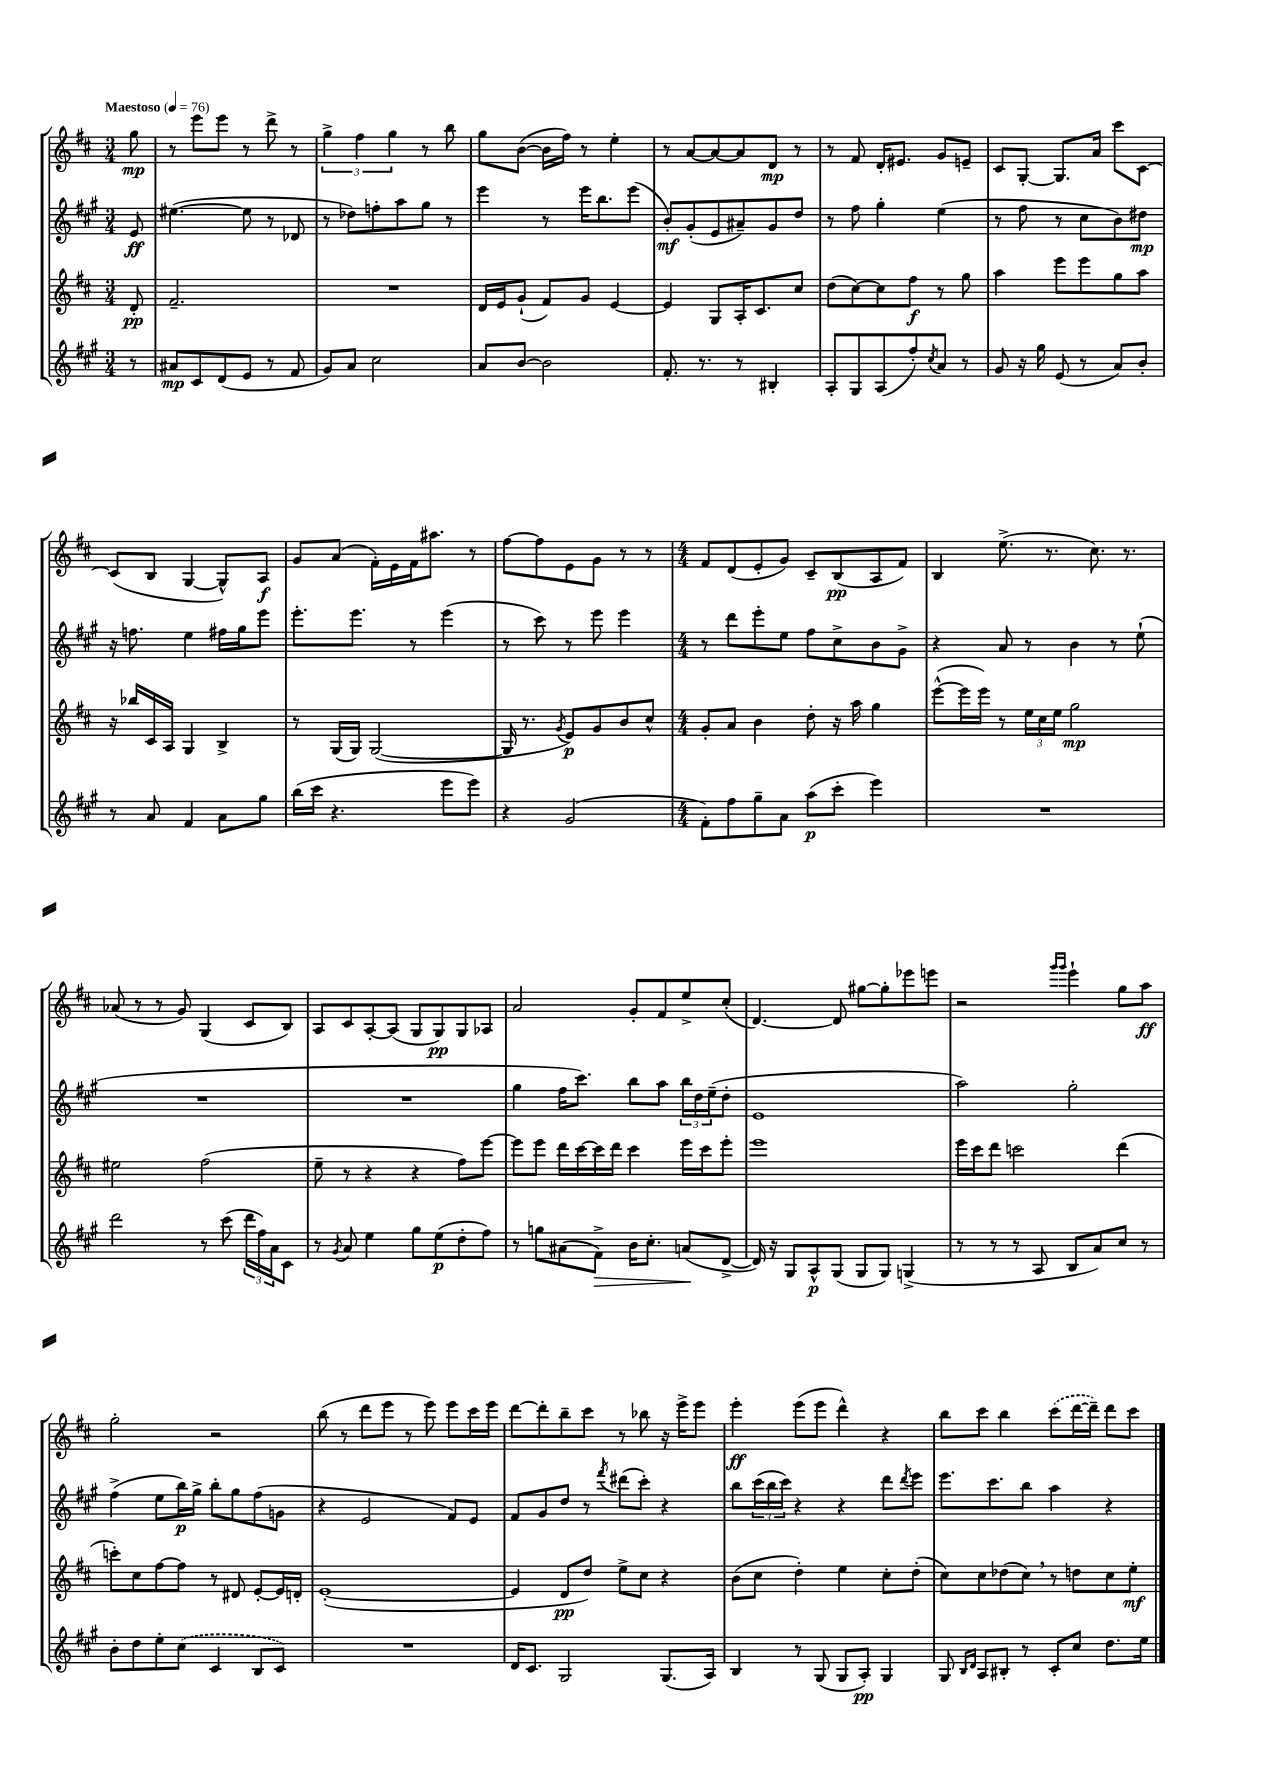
<<
\new StaffGroup <<
\new Staff = "s0" {
    \clef treble \key d \major \numericTimeSignature \time 3/4 \partial 8 \tempo "Maestoso" 4 = 76
    g''8\mp |
    r8 e'''8 e'''8 r8 d'''8-> r8 |
    \tuplet 3/2 { g''4-> fis''4 g''4 } r8 b''8 |
    g''8 b'8~( b'16 fis''16) r8 e''4-. |
    r8 a'8~ a'8~ a'8 d'8\mp r8 |
    r8 fis'8 d'16-. eis'8. g'8 e'8-- |
    cis'8 g8~-. g8. a'16 cis'''8 cis'8~ |
    cis'8( b8 g4~ g8-^) a8\f |
    g'8 a'8( fis'16-.) e'16 fis'16 ais''8. r8 |
    fis''8~ fis''8 e'8 g'8 r8 r8 |
    \numericTimeSignature \time 4/4 fis'8 d'8( e'8-. g'8) cis'8-- b8\pp( a8 fis'8) |
    b4 e''8.->( r8. cis''8.) r8. |
    aes'8( r8 r8 g'8) g4( cis'8 b8) |
    a8 cis'8 a8~-. a8( g8 g8\pp) g8 aes8 |
    a'2 g'8-. fis'8 e''8-> cis''8-.( |
    d'4.~) d'8 gis''8~ gis''8-. ees'''8 e'''8 |
    r2 \grace { g'''16 g'''16 } e'''4-! g''8 a''8\ff |
    g''2-. r2 |
    b''8( r8 d'''8 e'''8 r8 e'''8) e'''8 cis'''16 e'''16 |
    d'''8~ d'''8-. b''8-- cis'''8 r8 bes''8 r16 e'''16-> e'''8 |
    e'''4-.\ff e'''8( e'''8 d'''4-^) r4 |
    b''8 cis'''8 b''4 \once \slurDashed cis'''8( d'''16~ d'''16--) d'''8 cis'''8 \bar "|." |
}
\new Staff = "s1" {
    \clef treble \key a \major \numericTimeSignature \time 3/4 \partial 8
    e'8\ff |
    eis''4.~( eis''8 r8 des'8 |
    r8 des''8) f''8-. a''8 gis''8 r8 |
    e'''4 r8 e'''16 b''8. e'''8( |
    b'8-.\mf) gis'8-.( e'8 ais'8--) gis'8 d''8 |
    r8 fis''8 gis''4-. e''4( |
    r8 fis''8 r8 cis''8 b'8) dis''8\mp |
    r16 f''8. e''4 fis''16 gis''16 e'''8 |
    e'''8.-. e'''8. r8 e'''4( |
    r8 cis'''8) r8 e'''8 e'''4 |
    \numericTimeSignature \time 4/4 r8 d'''8 e'''8-. e''8 fis''8 cis''8-> b'8 gis'8-> |
    r4 a'8 r8 b'4 r8 e''8-!( |
    R1 |
    R1 |
    gis''4 fis''16 cis'''8.) b''8 a''8 \tuplet 3/2 { b''16 d''16 e''16--( } d''8-. |
    e'1 |
    a''2) gis''2-. |
    fis''4->( e''8 b''16\p) gis''16-> b''8-. gis''8 fis''8( g'8 |
    r4 e'2 fis'8) e'8 |
    fis'8 gis'8 d''8 r8 \acciaccatura { fis'''8 } dis'''8( cis'''8-.) r4 |
    b''8 \tuplet 3/2 { cis'''16( b''16 cis'''16) } r4 r4 d'''8 \acciaccatura { d'''8 } e'''8 |
    e'''8. cis'''8. b''8 a''4 r4 \bar "|." |
}
\new Staff = "s2" {
    \clef treble \key d \major \numericTimeSignature \time 3/4 \partial 8
    d'8-.\pp |
    fis'2.-- |
    R2. |
    d'16 e'16 g'8-!( fis'8) g'8 e'4~ |
    e'4 g8 a16-. cis'8. cis''8 |
    d''8( cis''8~) cis''8 fis''8\f r8 g''8 |
    a''4 e'''8 e'''8 g''8 a''8 |
    r16 bes''16 cis'16 a16 g4 b4-> |
    r8 g16( g16) g2~( |
    g16 r8. \acciaccatura { g'8 } e'8\p) g'8 b'8 cis''8-^ |
    \numericTimeSignature \time 4/4 g'8-. a'8 b'4 d''8-. r16 a''16 g''4 |
    e'''8~-^( e'''16 e'''16) r8 \tuplet 3/2 { e''16 cis''16 e''16 } g''2\mp |
    eis''2 fis''2( |
    e''8-- r8 r4 r4 fis''8) e'''8~ |
    e'''8 e'''8 d'''16 cis'''16~ cis'''16 d'''16 cis'''4 e'''16 cis'''16 e'''8-. |
    e'''1 |
    e'''16 cis'''16 d'''8 c'''2 d'''4( |
    c'''8-.) cis''8 fis''8~ fis''8 r8 dis'8 e'8~-. e'16 d'16-. |
    e'1~-.( |
    e'4 d'8\pp d''8) e''8-> cis''8 r4 |
    b'8( cis''8 d''4-.) e''4 cis''8-. d''8-.( |
    cis''8) cis''8 des''8( cis''8) \breathe r8 d''8 cis''8 e''8-.\mf \bar "|." |
}
\new Staff = "s3" {
    \clef treble \key a \major \numericTimeSignature \time 3/4 \partial 8
    r8 |
    ais'8\mp cis'8 d'8( e'8 r8 fis'8 |
    gis'8) a'8 cis''2 |
    a'8 b'8~ b'2 |
    fis'8.-. r8. r8 bis4-. |
    a8-. gis8 a8( fis''8-.) \acciaccatura { cis''8 } a'8 r8 |
    gis'8 r16 gis''16 e'8( r8 a'8) b'8-. |
    r8 a'8 fis'4 a'8 gis''8 |
    b''16( cis'''16 r4. e'''8 e'''8) |
    r4 gis'2( |
    \numericTimeSignature \time 4/4 fis'8-.) fis''8 gis''8-- a'8 a''8\p( cis'''8-. e'''4) |
    R1 |
    d'''2 r8 cis'''8( \tuplet 3/2 { d'''16 fis''16) a'16 } cis'8 |
    r8 \acciaccatura { gis'8 } a'8 e''4 gis''8 e''8\p( d''8-. fis''8) |
    r8 g''8 ais'8( fis'8->\>) b'16 cis''8.-. a'8\!( d'8~-> |
    d'16) r16 gis8 a8-^\p gis8( gis8 gis8) g4->( |
    r8 r8 r8 a8 b8 a'8) cis''8 r8 |
    b'8-. d''8 e''8-. \once \slurDashed cis''8( cis'4 b8 cis'8) |
    R1 |
    d'16 cis'8. gis2 gis8.( a16) |
    b4 r8 gis8( gis8 a8-.\pp) gis4 |
    gis8 \grace { b16 d'16 } a8 bis8-. r8 cis'8-. cis''8 d''8. e''16 \bar "|." |
}
>>
>>
\layout { \context { \Score \remove "Bar_number_engraver" } }
